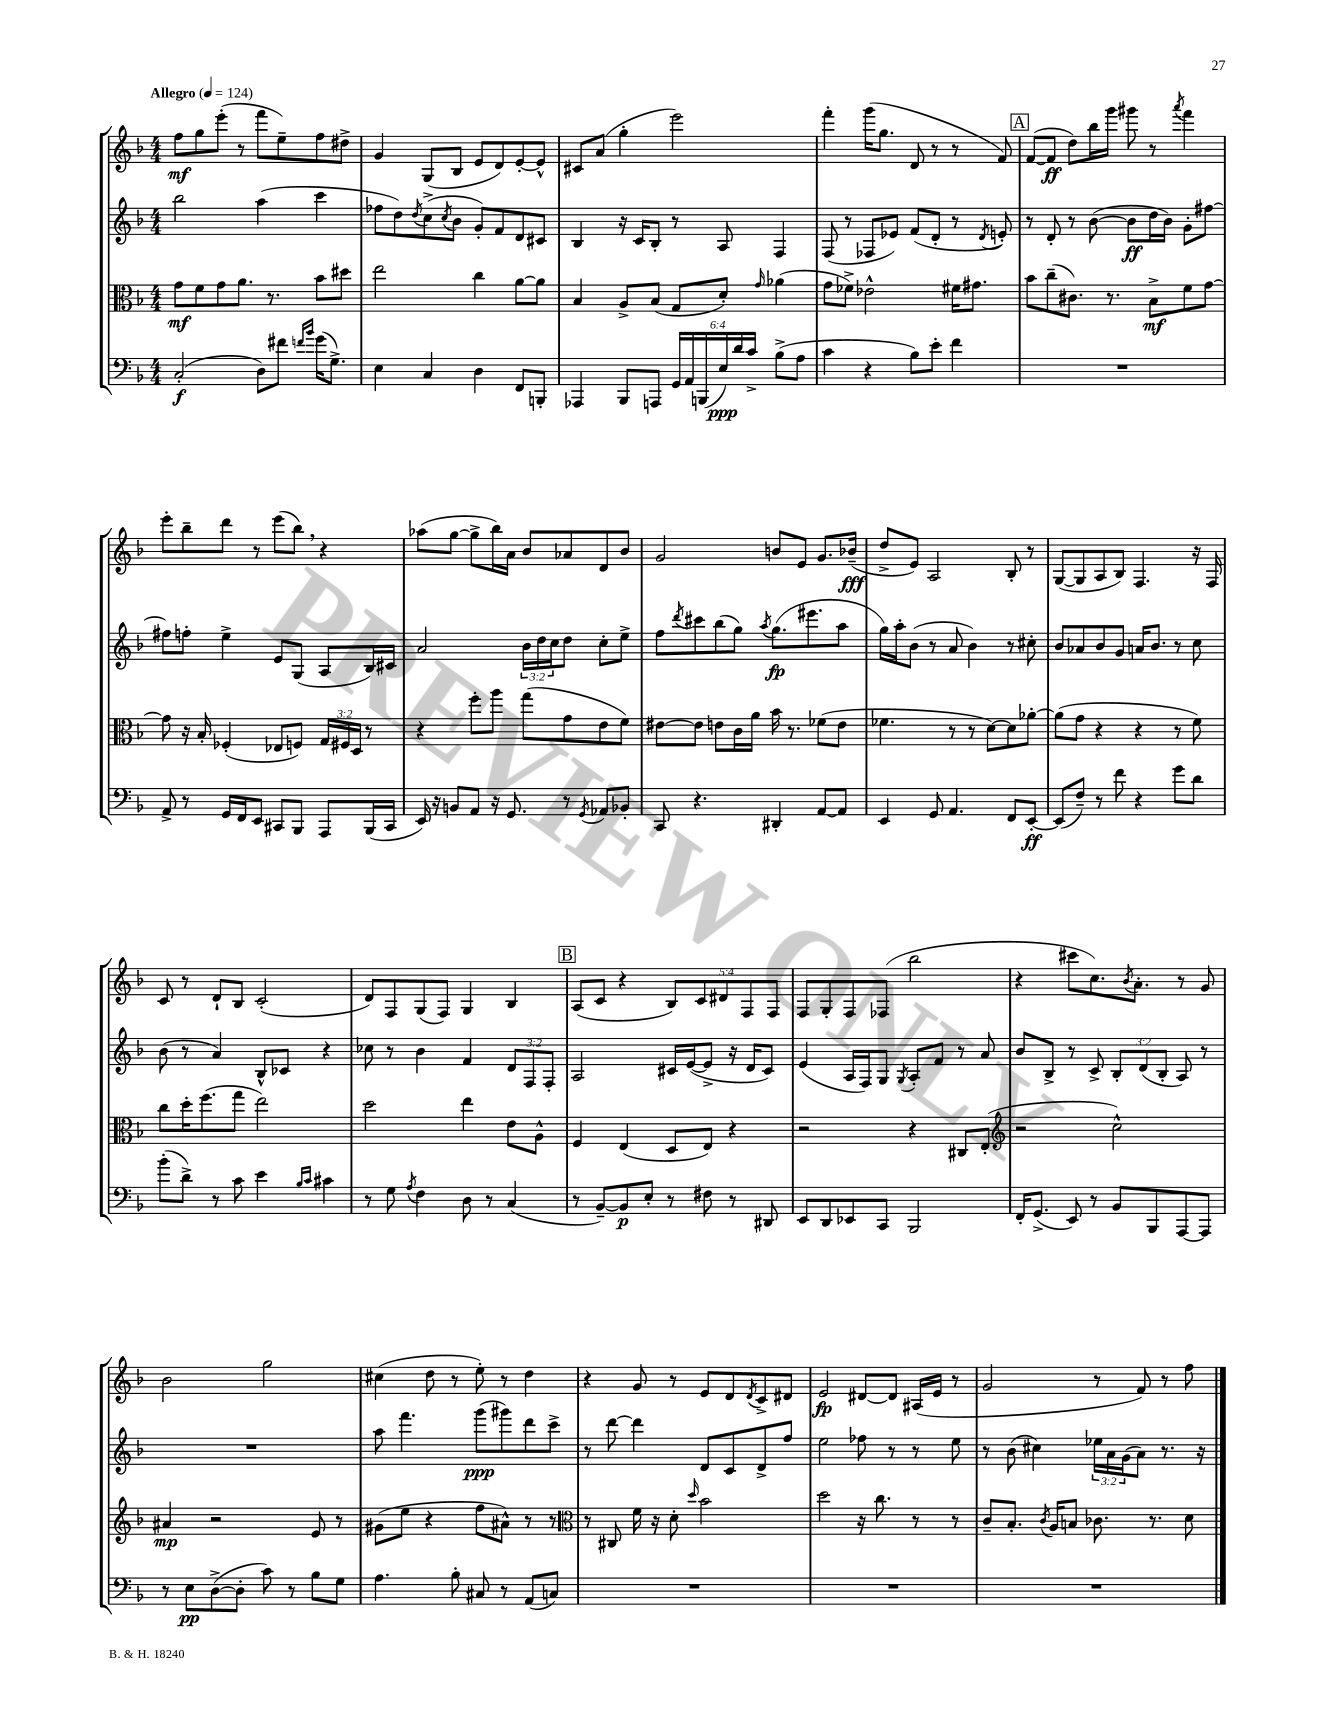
<<
\new StaffGroup <<
\new Staff = "s0" {
    \clef treble \key f \major \numericTimeSignature \time 4/4 \override Staff.TupletNumber.text = #tuplet-number::calc-fraction-text \tempo "Allegro" 4 = 124
    f''8\mf g''8 e'''8-.( r8 f'''8 e''8--) f''8 dis''8-> |
    g'4 g8( bes8 e'8 d'8) e'8~-. e'8-^ |
    cis'8 a'8( g''4-. e'''2) |
    f'''4-. g'''16( g''8. d'8 r8 r8 f'8) |
    \mark \markup { \box "A" } f'8~( f'8\ff d''8) bes''16 g'''16 gis'''8 r8 \acciaccatura { a'''8 } f'''4 |
    e'''8-. bes''8-- d'''8 r8 e'''8( bes''8) \breathe r4 |
    aes''8( g''8~ g''8-> bes''16) a'16 bes'8 aes'8 d'8 bes'8 |
    g'2 b'8 e'8 g'8. bes'16--\fff( |
    d''8-> e'8) a2 bes8-. r8 |
    g8~( g8 a8 bes8) f4. r16 f16 |
    c'8 r8 d'8-! bes8 c'2-.( |
    d'8) f8 g8( f8) g4 bes4 |
    \mark \markup { \box "B" } a8( c'8 r4 \tuplet 5/4 { bes8) c'8 dis'8 f8 f8 } |
    f8 g8-. f8 fes8( bes''2 |
    r4 cis'''8 c''8.) \acciaccatura { bes'8 } a'8.-. r8 g'8 |
    bes'2 g''2 |
    cis''4( d''8 r8 e''8-.) r8 d''4 |
    r4 g'8 r8 e'8 d'8 \acciaccatura { d'8 } c'8-> dis'8 |
    e'2\fp dis'8~ dis'8 ais16( e'16 r8 |
    g'2 r8 f'8) r8 f''8 \bar "|." |
}
\new Staff = "s1" {
    \clef treble \key f \major \numericTimeSignature \time 4/4 \override Staff.TupletNumber.text = #tuplet-number::calc-fraction-text
    bes''2 a''4( c'''4 |
    fes''8 d''8) \acciaccatura { d''8 } c''8->( \acciaccatura { c''8 } bes'8 g'8-.) f'8 d'8 cis'8 |
    bes4 r16 c'16 bes8-. r8 a8 f4 |
    f8( r8 fes8 ees'8) f'8( d'8-. r8 \acciaccatura { d'8 } e'8-.) |
    \mark \markup { \box "A" } r8 d'8-. r8 bes'8~( bes'8\ff d''16 bes'16) g'8-. fis''8~ |
    fis''8 f''8-. e''4-> e'8 g8( a8 bes16) cis'16 |
    a'2 \tuplet 3/2 { bes'16 d''16 c''16 } d''8 c''8-. e''8-> |
    f''8 \acciaccatura { d'''8 } cis'''8 bes''8( g''8) \acciaccatura { a''8 } g''8.\fp( eis'''8. a''8 |
    g''16) a''16-. bes'8( r8 a'8 bes'4) r8 cis''8-. |
    bes'8 aes'8 bes'8 g'8 a'16 bes'8. r8 c''8 |
    bes'8( r8 a'4) bes8-^ ces'8 r4 |
    ces''8 r8 bes'4 f'4 \tuplet 3/2 { d'8 f8 f8-. } |
    \mark \markup { \box "B" } a2 cis'16 e'16~( e'8-> r16 d'16 cis'8) |
    e'4( a16 f16) g8 \acciaccatura { g8 } a8-. f'8 r8 a'8 |
    bes'8 bes8-> r8 c'8-> \tuplet 3/2 { bes8-. d'8( bes8-. } a8) r8 |
    R1 |
    a''8 f'''4. g'''8\ppp( gis'''8) d'''8 c'''8-> |
    r8 d'''8~ d'''4 d'8 c'8 d'8-> f''8 |
    e''2 fes''8 r8 r8 e''8 |
    r8 bes'8( cis''4) \tuplet 3/2 { ees''16 a'16 g'16( } a'8) r8. r16 \bar "|." |
}
\new Staff = "s2" {
    \clef alto \key f \major \numericTimeSignature \time 4/4 \override Staff.TupletNumber.text = #tuplet-number::calc-fraction-text
    g'8\mf f'8 g'8 a'8. r8. bes'8 dis''8 |
    e''2 c''4 a'8~ a'8 |
    bes4 a8-> bes8( g8 d'8-.) \grace { g'16 } aes'4( |
    g'8 fes'8->) ees'2-^ fis'16 gis'8. |
    \mark \markup { \box "A" } bes'8 c''8--( cis'8.) r8. bes8->\mf f'8 g'8~ |
    g'8 r16 bes16-. fes4-.( ees8 f8) \tuplet 3/2 { g16 fis16 d16 } r8 |
    r4 f''8-. a''8 g''8( g'8 e'8 f'8) |
    eis'8~ eis'8 e'8 c'16 a'16 bes'16 r8. fes'8( e'8 |
    fes'4. r8 r8 d'8~) d'8 aes'8~-. |
    aes'8( g'8 r4 r4 r8 f'8) |
    c''8 d''16-. f''8.( g''8 e''2) |
    d''2 e''4 e'8 a8-^ |
    \mark \markup { \box "B" } f4 e4( d8 e8) r4 |
    r2 r4 cis8 e8-.( |
    \clef treble r2 c''2-^) |
    ais'4\mp r2 e'8 r8 |
    gis'8( e''8 r4 f''8 ais'8-^) r8 r8 |
    \clef alto r8 cis8 f'16 r16 d'8-. \grace { d''16 } bes'2 |
    d''2 r16 c''8. r8 r8 |
    c'8-- bes8.-. \acciaccatura { c'8 } a16 b8 ces'8. r8. d'8 \bar "|." |
}
\new Staff = "s3" {
    \clef bass \key f \major \numericTimeSignature \time 4/4 \override Staff.TupletNumber.text = #tuplet-number::calc-fraction-text
    c2-.\f( d8) fis'8 \grace { f'16 bes'16 } g'16( g8.->) |
    e4 c4 d4 f,8 b,,8-. |
    aes,,4 bes,,8 a,,8 \tuplet 6/4 { g,16 a,16 b,,16( e16\ppp) d'16 c'16-> } bes8->( a8 |
    c'4 r4 bes8) e'8-. f'4 |
    \mark \markup { \box "A" } R1 |
    a,8-> r8 g,16 f,16 e,8 cis,8 bes,,8 a,,8 bes,,16( cis,16 |
    e,16) r16 b,8 a,8 r16 g,8. r8 \acciaccatura { g,8 } aes,8 bes,8-. |
    c,8 r4. dis,4-. a,8~ a,8 |
    e,4 g,8 a,4. f,8 e,8~-.\ff |
    e,8( f8--) r8 f'8 r4 g'8 d'8 |
    bes'8-.( d'8->) r8 c'8 e'4 \grace { bes16 c'16 } cis'4 |
    r8 g8 \acciaccatura { a8 } f4 d8 r8 c4( |
    \mark \markup { \box "B" } r8 bes,8~--) bes,8\p e8-. r8 fis8 r8 dis,8 |
    e,8 d,8 ees,8 c,8 bes,,2 |
    f,16-. g,8.->( e,8) r8 bes,8 bes,,8 a,,8~ a,,8 |
    r8 e8\pp d8~->( d8-. c'8) r8 bes8 g8 |
    a4. bes8-. cis8 r8 a,8( c8) |
    R1 |
    R1 |
    R1 \bar "|." |
}
>>
>>
\layout { \context { \Score \remove "Bar_number_engraver" } }
